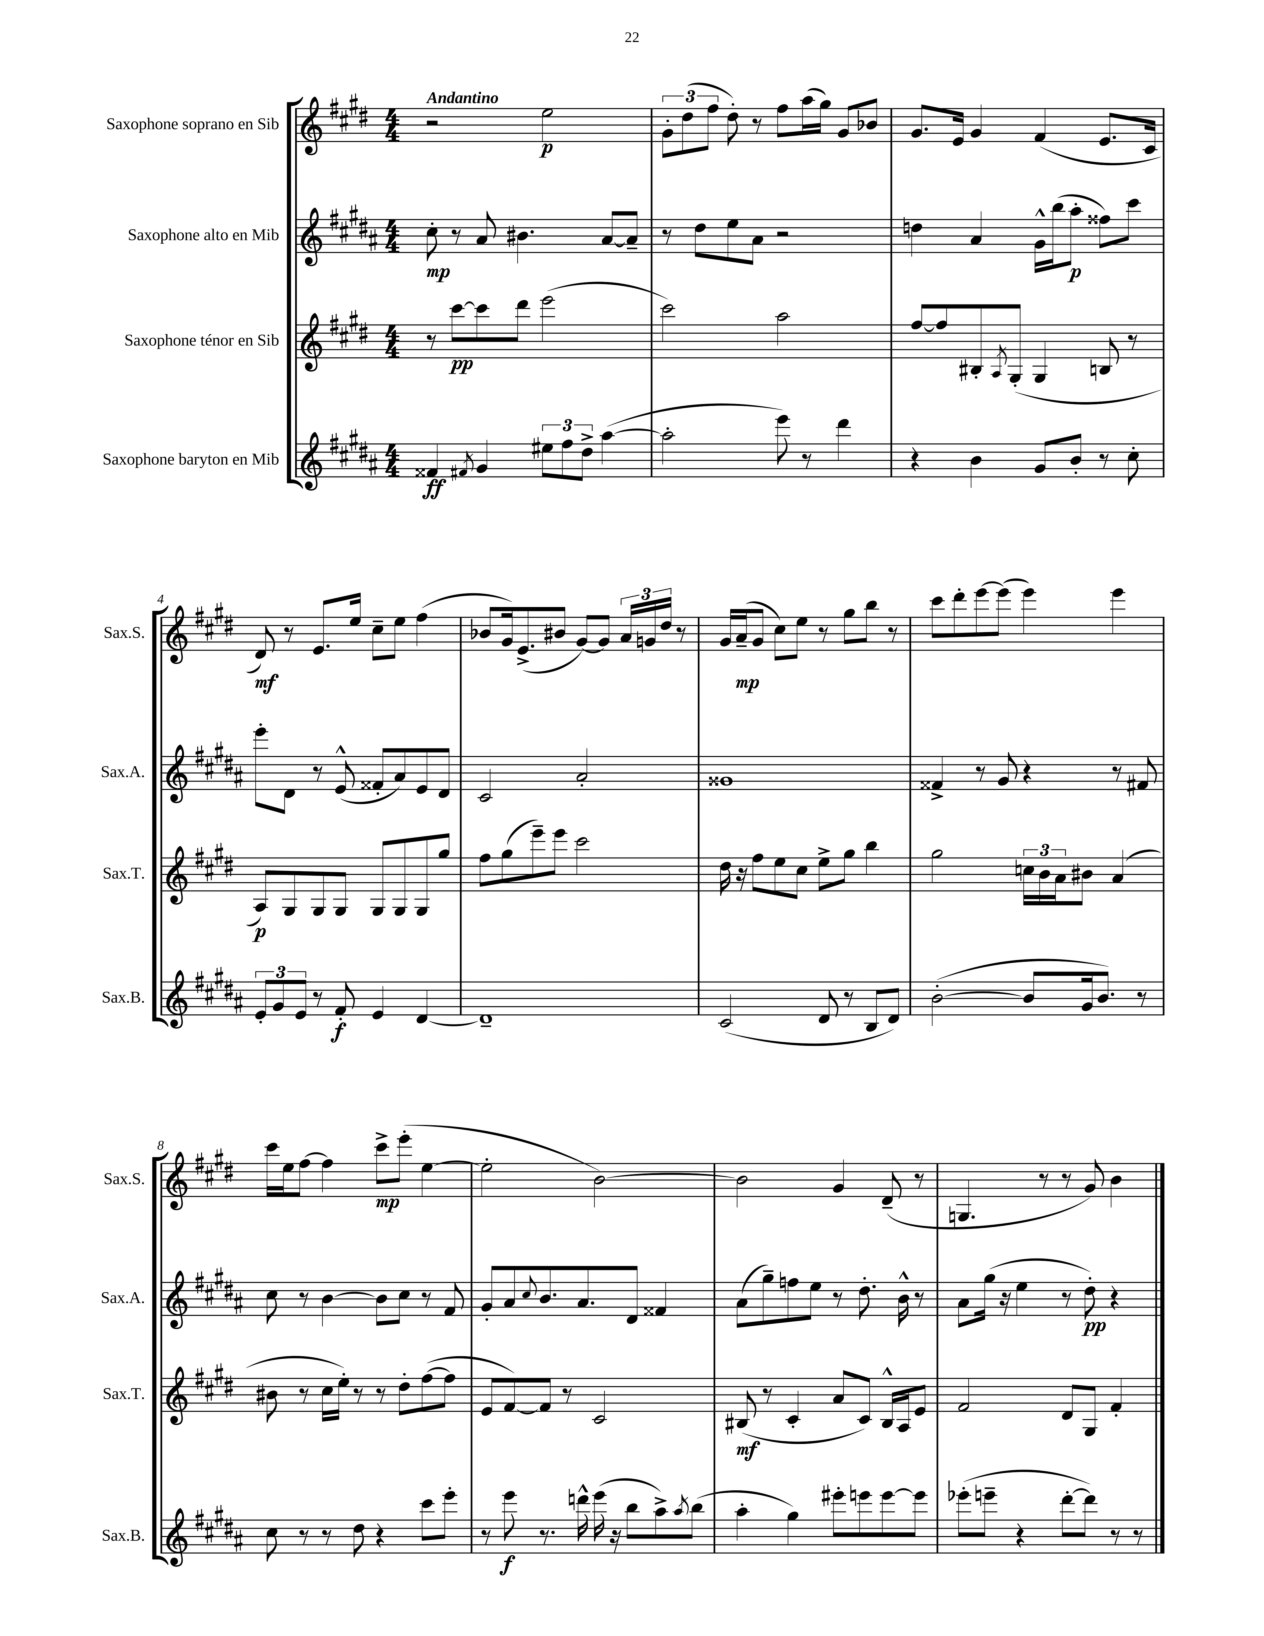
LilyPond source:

<<
\new StaffGroup <<
\new Staff = "s0" \with { instrumentName = "Saxophone soprano en Sib" shortInstrumentName = "Sax.S." } {
    \clef treble \key e \major \numericTimeSignature \time 4/4 \tempo "Andantino"
    r2 e''2\p |
    \tuplet 3/2 { gis'8-. dis''8( fis''8 } dis''8-.) r8 fis''8 a''16( gis''16) gis'8 bes'8 |
    gis'8. e'16 gis'4 fis'4( e'8. cis'16 |
    dis'8\mf) r8 e'8. e''16 cis''8-- e''8 fis''4( |
    bes'8 gis'16) e'8.->( bis'8 gis'8~) gis'8 \tuplet 3/2 { a'16 g'16 dis''16 } r8 |
    gis'16 a'16--\mp( gis'8 cis''8) e''8 r8 gis''8 b''8 r8 |
    cis'''8 dis'''8-. e'''8~ e'''8( e'''4) e'''4 |
    cis'''16 e''16 fis''8~ fis''4 cis'''8->\mp e'''8-.( e''4~ |
    e''2-. b'2~) |
    b'2 gis'4 dis'8--( r8 |
    g4. r8 r8 gis'8) b'4 \bar "|." |
}
\new Staff = "s1" \with { instrumentName = "Saxophone alto en Mib" shortInstrumentName = "Sax.A." } {
    \clef treble \key b \major \numericTimeSignature \time 4/4
    cis''8-.\mp r8 ais'8 bis'4. ais'8~ ais'8-- |
    r8 dis''8 e''8 ais'8 r2 |
    d''4 ais'4 gis'16-^ b''16( ais''8-.\p fisis''8) cis'''8 |
    e'''8-. dis'8 r8 e'8-^( fisis'8-. ais'8) e'8 dis'8 |
    cis'2 ais'2-. |
    gisis'1 |
    fisis'4-> r8 gis'8 r4 r8 fis'8 |
    cis''8 r8 b'4~ b'8 cis''8 r8 fis'8 |
    gis'8-. ais'8 \appoggiatura { cis''8 } b'8. ais'8. dis'8 fisis'4 |
    ais'8( gis''8--) f''8 e''8 r8 dis''8.-. b'16-^ r8 |
    ais'8 gis''16( r16 e''4 r8 dis''8-.\pp) r4 \bar "|." |
}
\new Staff = "s2" \with { instrumentName = "Saxophone ténor en Sib" shortInstrumentName = "Sax.T." } {
    \clef treble \key e \major \numericTimeSignature \time 4/4
    r8 cis'''8~\pp cis'''8 dis'''8 e'''2( |
    cis'''2) a''2 |
    fis''8~ fis''8 bis8-. \acciaccatura { a8 } gis8-.( gis4 b8 r8 |
    a8\p) gis8 gis8 gis8 gis8 gis8 gis8 gis''8 |
    fis''8 gis''8( e'''8--) e'''8 cis'''2 |
    dis''16 r16 fis''8 e''8 cis''8 e''8-> gis''8 b''4 |
    gis''2 \tuplet 3/2 { c''16 b'16 a'16 } bis'8 a'4( |
    bis'8 r8 cis''16 e''16-.) r8 r8 dis''8-. fis''8~( fis''8 |
    e'8 fis'8~) fis'8 r8 cis'2 |
    bis8\mf( r8 cis'4-. a'8 cis'8) bis16-^ a16 e'8 |
    fis'2 dis'8 gis8 fis'4-. \bar "|." |
}
\new Staff = "s3" \with { instrumentName = "Saxophone baryton en Mib" shortInstrumentName = "Sax.B." } {
    \clef treble \key b \major \numericTimeSignature \time 4/4
    fisis'4\ff \acciaccatura { fis'8 } gis'4 \tuplet 3/2 { eis''8 fis''8 dis''8-> } ais''4~( |
    ais''2-. e'''8) r8 dis'''4 |
    r4 b'4 gis'8 b'8-. r8 cis''8-. |
    \tuplet 3/2 { e'8-. gis'8 e'8 } r8 fis'8-.\f e'4 dis'4~ |
    dis'1-- |
    cis'2( dis'8 r8 b8 dis'8) |
    b'2~-.( b'8 gis'16 b'8.) r8 |
    cis''8 r8 r8 dis''8 r4 cis'''8 e'''8-. |
    r8 e'''8\f r8. d'''16-^ e'''16( r16 b''8 ais''8->) \acciaccatura { ais''8 } b''8( |
    ais''4-. gis''4) eis'''8-. e'''8 e'''8~ e'''8 |
    ees'''8-.( e'''8-- r4 dis'''8~-. dis'''8) r8 r8 \bar "|." |
}
>>
>>
